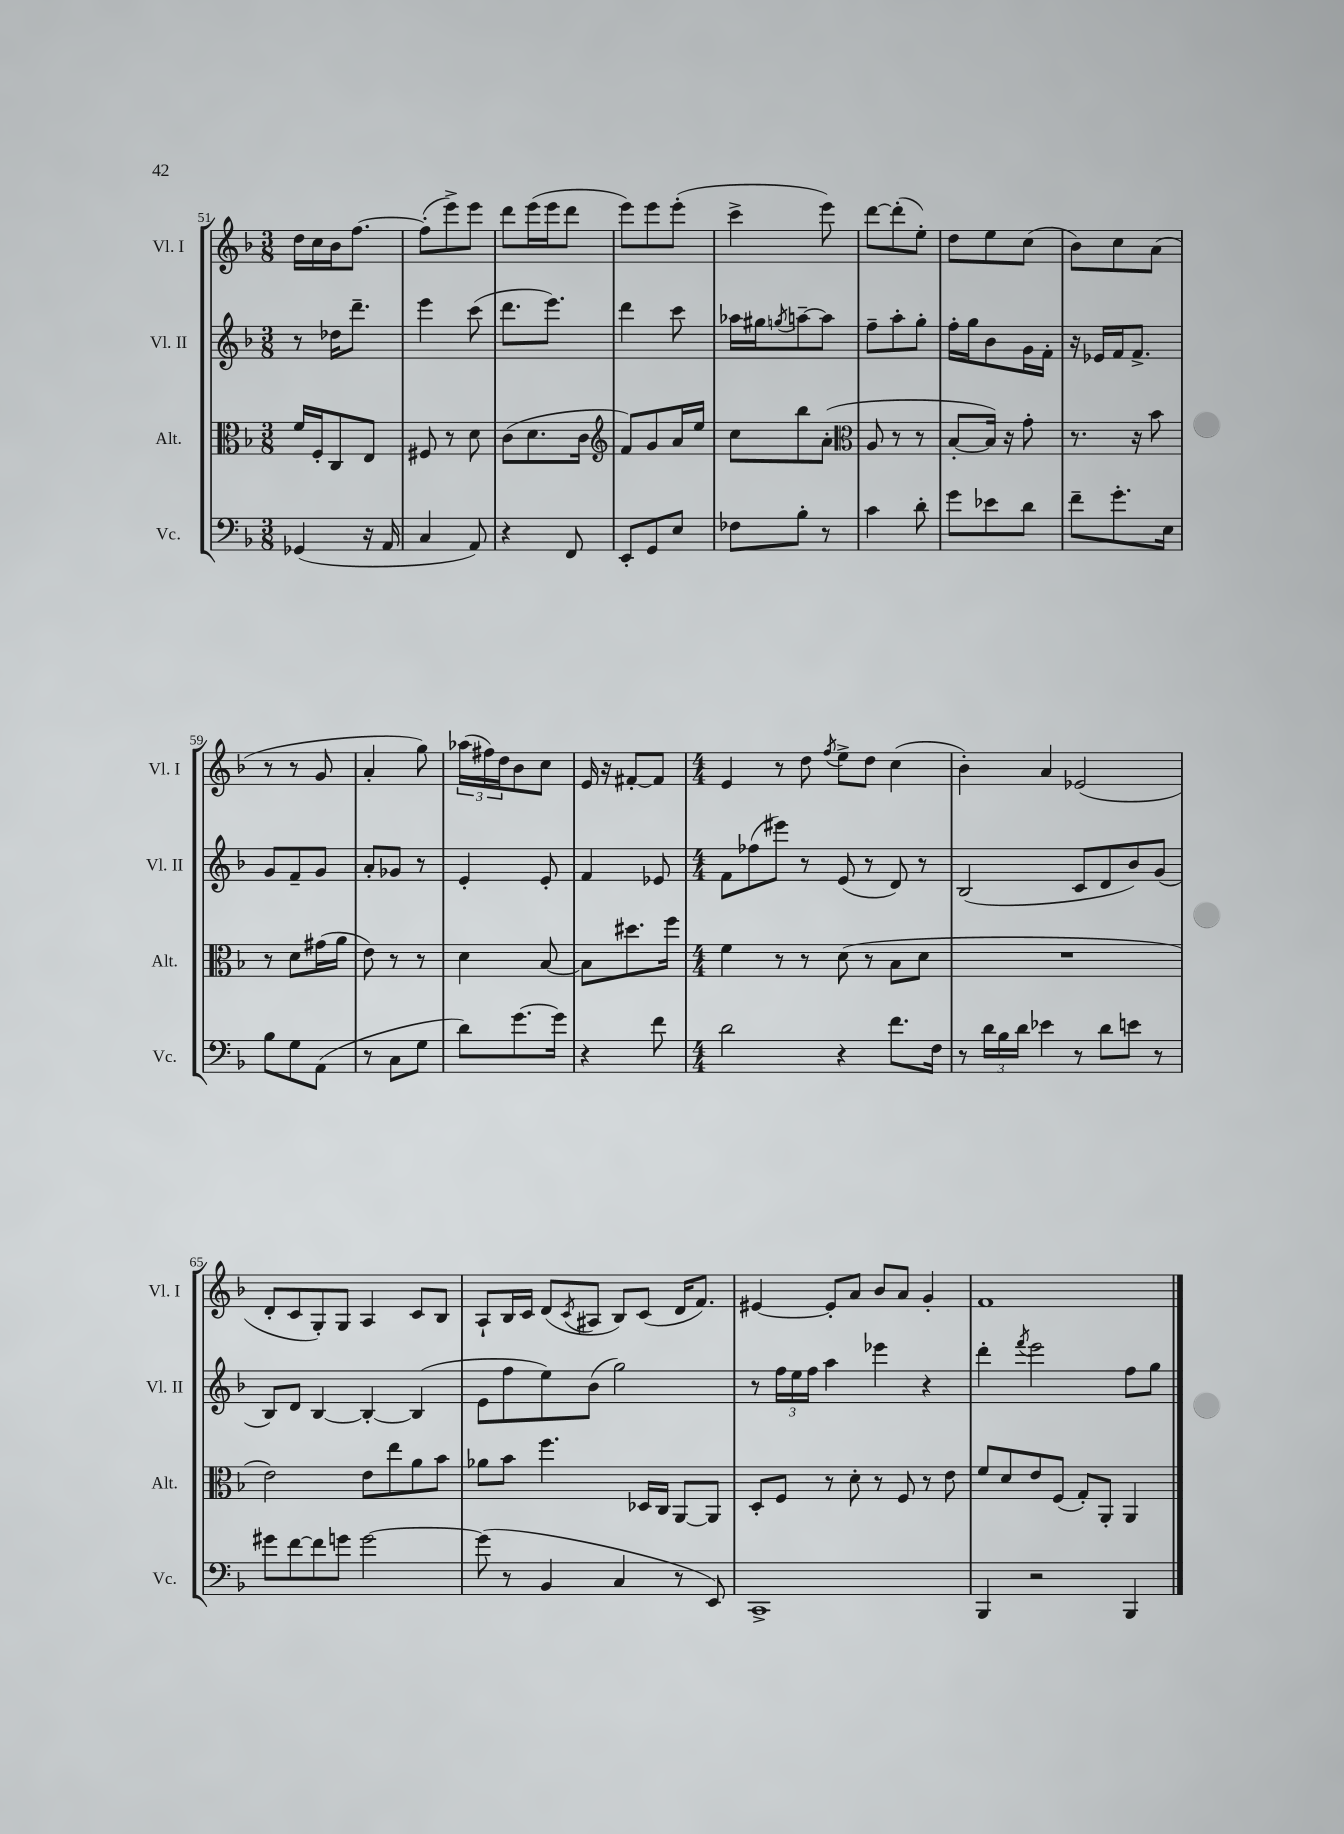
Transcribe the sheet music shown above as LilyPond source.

<<
\new StaffGroup <<
\new Staff = "s0" \with { instrumentName = "Vl. I" shortInstrumentName = "Vl. I" } {
    \clef treble \key f \major \numericTimeSignature \time 3/8
    d''16 c''16 bes'16 f''8.~ |
    f''8-.( e'''8->) e'''8 |
    d'''8 e'''16( e'''16 d'''8 |
    e'''8) e'''8 e'''8-.( |
    c'''4-> e'''8) |
    d'''8~ d'''8-.( e''8-.) |
    d''8 e''8 c''8( |
    bes'8) c''8 a'8( |
    r8 r8 g'8 |
    a'4-. g''8) |
    \tuplet 3/2 { aes''16( fis''16) d''16 } bes'8 c''8 |
    e'16 r16 fis'8~-. fis'8 |
    \numericTimeSignature \time 4/4 e'4 r8 d''8 \acciaccatura { f''8 } e''8-> d''8 c''4( |
    bes'4-.) a'4 ees'2( |
    d'8-. c'8 g8-.) g8 a4 c'8 bes8 |
    a8-! bes16 c'16 d'8( \acciaccatura { c'8 } ais8 bes8) c'8( d'16 f'8.) |
    eis'4~ eis'8-. a'8 bes'8 a'8 g'4-. |
    f'1 \bar "|." |
}
\new Staff = "s1" \with { instrumentName = "Vl. II" shortInstrumentName = "Vl. II" } {
    \clef treble \key f \major \numericTimeSignature \time 3/8
    r8 des''16 d'''8.-- |
    e'''4 c'''8( |
    d'''8. e'''8.) |
    d'''4 c'''8 |
    aes''16 gis''16 \acciaccatura { g''8 } a''8~-- a''8 |
    f''8-- a''8-. g''8-. |
    f''16-. g''16 bes'8 g'16 f'16-. |
    r16 ees'16 f'16 f'8.-> |
    g'8 f'8-- g'8 |
    a'8-. ges'8 r8 |
    e'4-. e'8-. |
    f'4 ees'8 |
    \numericTimeSignature \time 4/4 f'8 fes''8( eis'''8) r8 e'8( r8 d'8) r8 |
    bes2( c'8 d'8 bes'8) g'8( |
    bes8) d'8 bes4~ bes4~-. bes4( |
    e'8 f''8 e''8) bes'8( g''2) |
    r8 \tuplet 3/2 { f''16 e''16 f''16 } a''4 ees'''4 r4 |
    d'''4-. \acciaccatura { f'''8 } e'''2 f''8 g''8 \bar "|." |
}
\new Staff = "s2" \with { instrumentName = "Alt." shortInstrumentName = "Alt." } {
    \clef alto \key f \major \numericTimeSignature \time 3/8
    f'16 f16-. c8 e8 |
    fis8 r8 d'8 |
    c'8( d'8. c'16 |
    \clef treble f'8) g'8 a'16 e''16 |
    c''8 bes''8 a'8-.( |
    \clef alto a8 r8 r8 |
    bes8~-. bes16) r16 g'8-. |
    r8. r16 bes'8 |
    r8 d'8 gis'16( a'16 |
    e'8) r8 r8 |
    d'4 bes8~ |
    bes8 dis''8. f''16 |
    \numericTimeSignature \time 4/4 f'4 r8 r8 d'8( r8 bes8 d'8 |
    R1 |
    e'2) e'8 e''8 a'8 bes'8 |
    aes'8 bes'8 f''4. des16 c16 a,8~ a,8 |
    d8-. f8 r8 d'8-. r8 f8 r8 e'8 |
    f'8 d'8 e'8 f8( g8-.) a,8-. a,4 \bar "|." |
}
\new Staff = "s3" \with { instrumentName = "Vc." shortInstrumentName = "Vc." } {
    \clef bass \key f \major \numericTimeSignature \time 3/8
    ges,4( r16 a,16 |
    c4 a,8) |
    r4 f,8 |
    e,8-. g,8 e8 |
    fes8 bes8-. r8 |
    c'4 d'8-. |
    g'8 ees'8 d'8 |
    f'8-- g'8.-. e16 |
    bes8 g8 a,8( |
    r8 c8 g8 |
    d'8) g'8.~ g'16 |
    r4 f'8 |
    \numericTimeSignature \time 4/4 d'2 r4 f'8. f16 |
    r8 \tuplet 3/2 { d'16 bes16 d'16 } ees'4 r8 d'8 e'8 r8 |
    gis'8 f'8~ f'8 g'8 g'2~ |
    g'8( r8 bes,4 c4 r8 e,8) |
    c,1-> |
    bes,,4 r2 bes,,4 \bar "|." |
}
>>
>>
\layout { \context { \Score currentBarNumber = #51 } }
